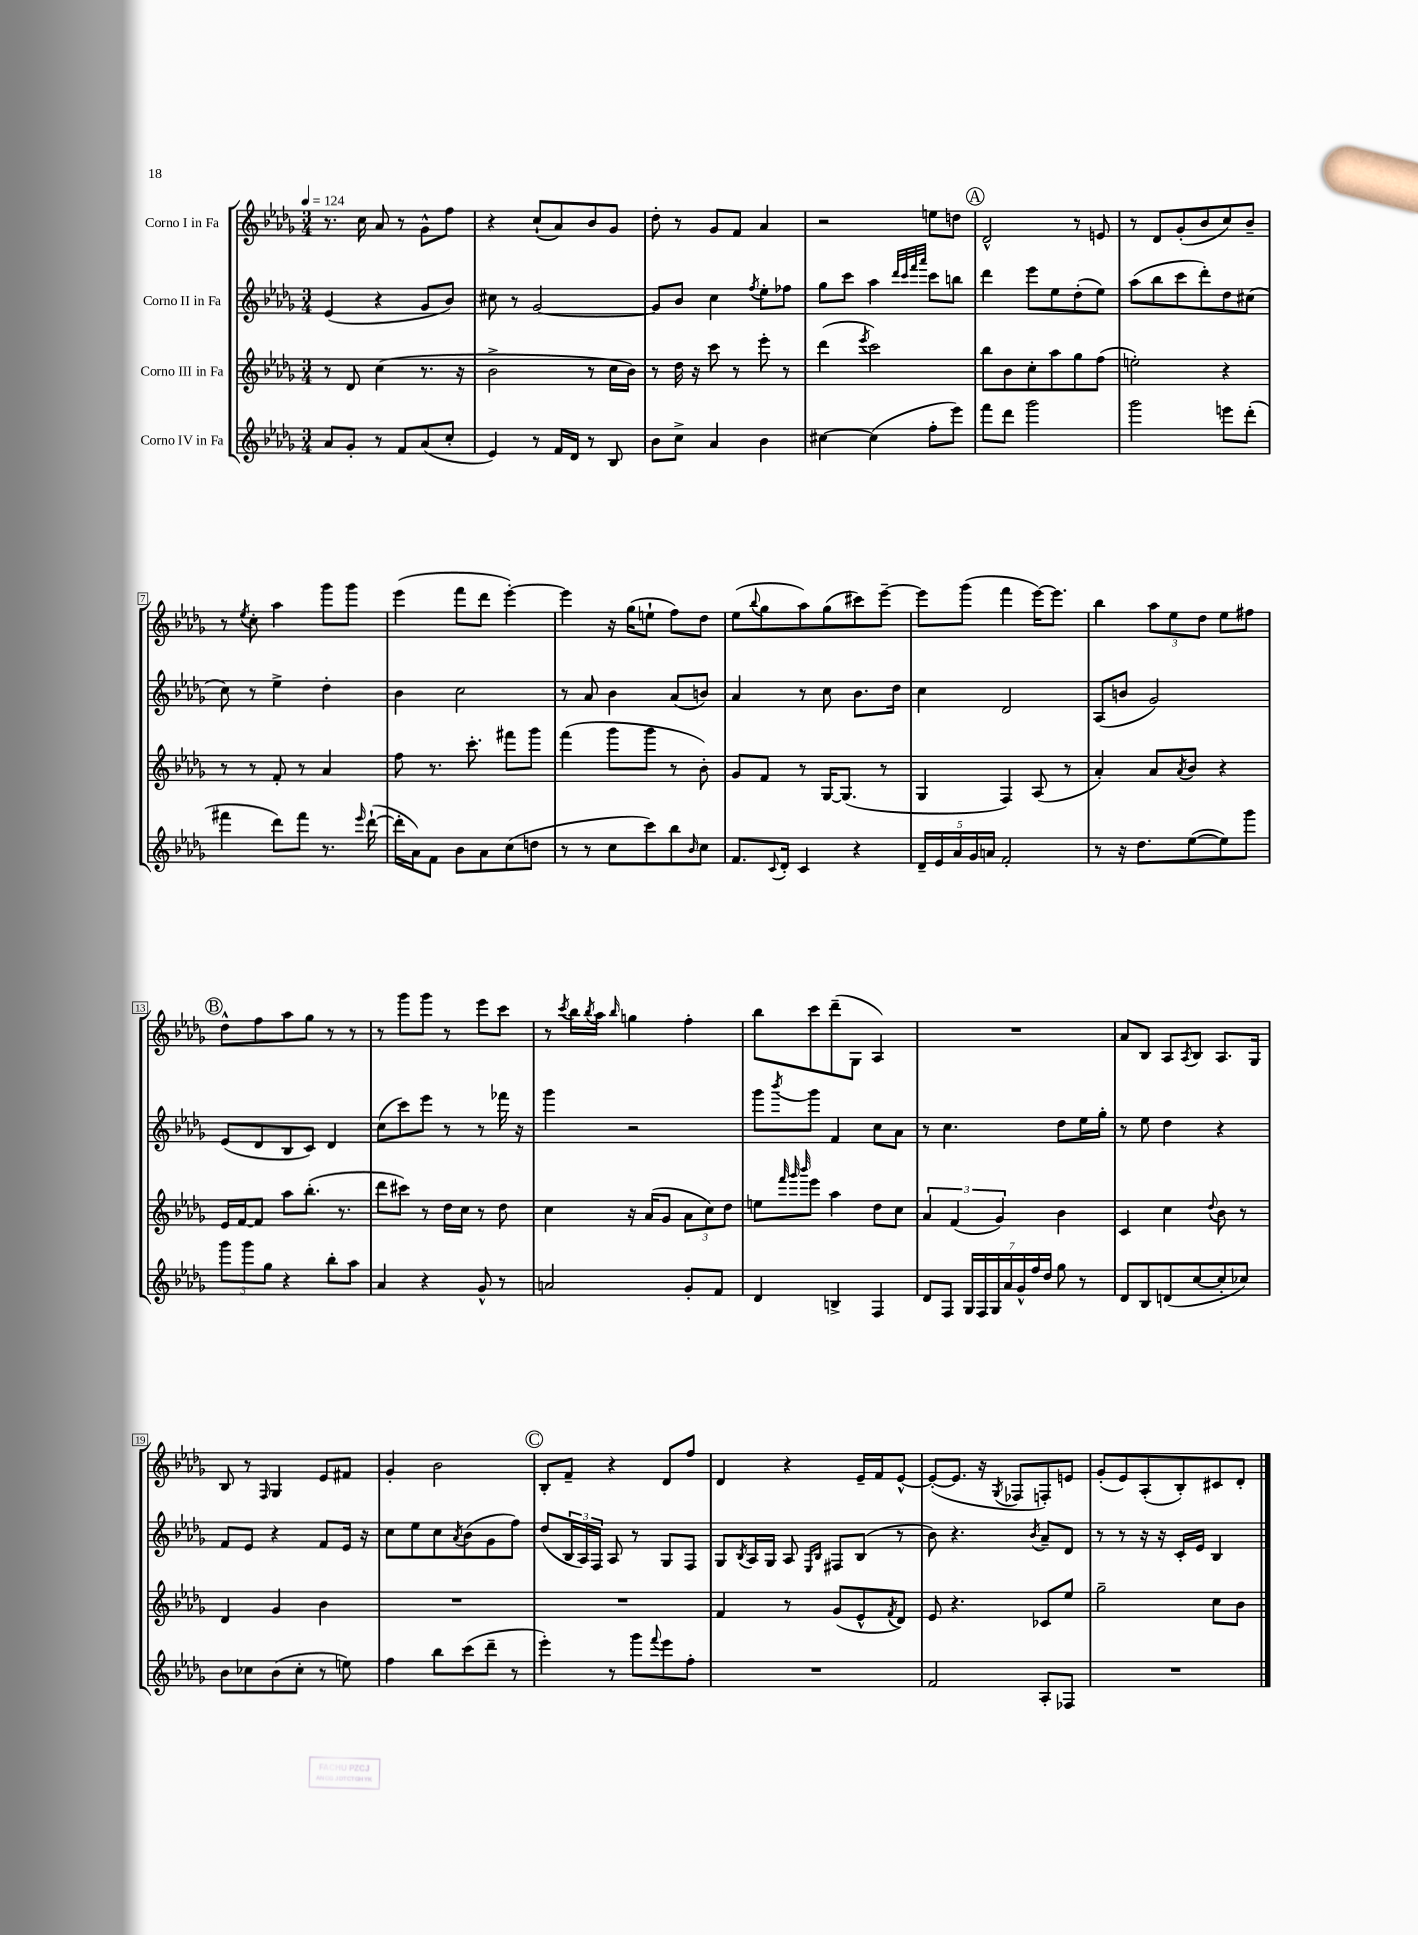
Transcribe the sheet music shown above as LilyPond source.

<<
\new StaffGroup <<
\new Staff = "s0" \with { instrumentName = "Corno I in Fa" } {
    \clef treble \key des \major \numericTimeSignature \time 3/4 \tempo 4 = 124
    r8. c''16 aes'8 r8 ges'8-^ f''8 |
    r4 c''8-!( aes'8) bes'8 ges'8 |
    des''8-. r8 ges'8 f'8 aes'4 |
    r2 e''8 d''8 |
    \mark \markup { \circle "A" } des'2-^ r8 e'8 |
    r8 des'8 ges'8-.( bes'8 c''8) bes'8-- |
    r8 \acciaccatura { ees''8 } c''8-. aes''4 ges'''8 ges'''8 |
    ees'''4( f'''8 des'''8 ees'''4~-.) |
    ees'''4 r16 ges''16( e''8-! f''8) des''8 |
    ees''8( \appoggiatura { bes''8 } ges''8 aes''8) ges''8( cis'''8) ees'''8~-- |
    ees'''8 ges'''8( f'''4 ees'''16~) ees'''8. |
    bes''4 \tuplet 3/2 { aes''8 ees''8 des''8 } ees''8 fis''8 |
    \mark \markup { \circle "B" } des''8-^ f''8 aes''8 ges''8 r8 r8 |
    r8 ges'''8 ges'''8 r8 ees'''8 c'''8 |
    r8 \acciaccatura { c'''8 } bes''16 \acciaccatura { bes''8 } aes''16 \grace { bes''16 } g''4 f''4-. |
    bes''8 c'''8 des'''8--( ges8 aes4) |
    R2. |
    aes'8 bes8 aes8 \acciaccatura { aes8 } bes8 aes8. ges16 |
    bes8 r8 \grace { f16 } ges4 ees'8 fis'8 |
    ges'4-. bes'2 |
    \mark \markup { \circle "C" } bes8-. f'8-- r4 des'8 f''8 |
    des'4 r4 ees'16-- f'16 ees'8~-^ |
    ees'8~-.( ees'8. r16 \acciaccatura { ges8 } fes8 f8-.) e'8 |
    ges'8-.( ees'8) aes8-.( bes8-.) cis'8 des'8-. \bar "|." |
}
\new Staff = "s1" \with { instrumentName = "Corno II in Fa" } {
    \clef treble \key des \major \numericTimeSignature \time 3/4
    ees'4( r4 ges'8 bes'8) |
    cis''8 r8 ges'2~ |
    ges'8 bes'8 c''4 \acciaccatura { f''8 } ees''8-. fes''8 |
    ges''8 c'''8 aes''4 \grace { des'''32 c'''32 f'''32 aes'''32 } c'''8 b''8 |
    \mark \markup { \circle "A" } des'''4 ees'''8 ees''8 des''8-.( ees''8) |
    aes''8( bes''8 c'''8 des'''8-.) des''8 cis''8( |
    c''8) r8 ees''4-> des''4-. |
    bes'4 c''2 |
    r8 aes'8 bes'4 aes'8( b'8) |
    aes'4 r8 c''8 bes'8. des''16 |
    c''4 des'2 |
    aes8( b'8 ges'2) |
    \mark \markup { \circle "B" } ees'8( des'8 bes8 c'8) des'4 |
    c''8( c'''8) ees'''8 r8 r8 fes'''16 r16 |
    ges'''4 r2 |
    ges'''8 \acciaccatura { bes'''8 } ges'''8 f'4 c''8 aes'8 |
    r8 c''4. des''8 ees''16 ges''16-. |
    r8 ees''8 des''4 r4 |
    f'8 ees'8 r4 f'8 ees'16 r16 |
    c''8 ees''8 c''8 \acciaccatura { aes'8 } bes'8( ges'8 f''8) |
    \mark \markup { \circle "C" } des''8( \tuplet 3/2 { bes16 aes16) f16 } aes8 r8 ges8 f8 |
    ges8 \acciaccatura { bes8 } aes16 ges16 aes8 \grace { ees16 bes16 } fis8 bes8( r8 |
    bes'8) r4. \acciaccatura { bes'8 } aes'8-- des'8 |
    r8 r8 r16 r16 c'16-. ees'16 bes4 \bar "|." |
}
\new Staff = "s2" \with { instrumentName = "Corno III in Fa" } {
    \clef treble \key des \major \numericTimeSignature \time 3/4
    r8 des'8 c''4( r8. r16 |
    bes'2-> r8 c''16 bes'16) |
    r8 des''16 r16 c'''8 r8 ees'''8-. r8 |
    des'''4( \acciaccatura { ees'''8 } c'''2) |
    \mark \markup { \circle "A" } bes''8 bes'8 c''8-. aes''8 ges''8 f''8( |
    e''2-.) r4 |
    r8 r8 f'8-. r8 aes'4 |
    f''8 r8. c'''8.-. fis'''8 ges'''8 |
    f'''4( ges'''8 ges'''8 r8 bes'8-.) |
    ges'8 f'8 r8 ges16~ ges8.( r8 |
    ges4 f4) aes8( r8 |
    aes'4-.) aes'8 \acciaccatura { aes'8 } bes'8 r4 |
    \mark \markup { \circle "B" } ees'16 f'16~ f'8 aes''8 bes''8.-.( r8. |
    des'''8 cis'''8) r8 des''16 c''16 r8 des''8 |
    c''4 r16 aes'16( ges'8 \tuplet 3/2 { aes'8 c''8) des''8 } |
    e''8 \grace { f'''32 ges'''32 bes'''32 } ees'''8 aes''4 des''8 c''8 |
    \tuplet 3/2 { aes'4 f'4( ges'4) } bes'4 |
    c'4 c''4 \appoggiatura { des''8 } bes'8 r8 |
    des'4 ges'4 bes'4 |
    R2. |
    \mark \markup { \circle "C" } R2. |
    f'4 r8 ges'8( ees'8-^ \acciaccatura { f'8 } des'8) |
    ees'8 r4. ces'8 ees''8 |
    ges''2-- c''8 bes'8 \bar "|." |
}
\new Staff = "s3" \with { instrumentName = "Corno IV in Fa" } {
    \clef treble \key des \major \numericTimeSignature \time 3/4
    aes'8 ges'8-. r8 f'8 aes'8( c''8-. |
    ees'4) r8 f'16 des'16 r8 bes8 |
    bes'8 c''8-> aes'4 bes'4 |
    cis''4~ cis''4( f''8-. ees'''8) |
    \mark \markup { \circle "A" } f'''8 des'''8 ges'''2 |
    ges'''2 e'''8 des'''8-.( |
    fis'''4 des'''8) fis'''8 r8. \grace { ees'''16 } des'''16~-!( |
    des'''16-. aes'16) f'8 bes'8 aes'8 c''8( d''8 |
    r8 r8 c''8 c'''8) bes''8 \grace { bes'16 } c''8 |
    f'8. \appoggiatura { c'8 } des'16-. c'4 r4 |
    \tuplet 5/4 { des'16-- ees'16 aes'16 ges'16 a'16 } f'2-. |
    r8 r16 des''8. ees''8~( ees''8) ges'''8 |
    \mark \markup { \circle "B" } \tuplet 3/2 { ges'''8 ges'''8 ges''8 } r4 bes''8-. aes''8 |
    aes'4 r4 ges'8-^ r8 |
    a'2 ges'8-. f'8 |
    des'4 b4-> f4 |
    des'8 f8 \tuplet 7/4 { ges16 f16 ges16 aes'16 ges'16-^ f''16 des''16 } ges''8 r8 |
    des'8 bes8 d'8( c''8~ c''8-. ces''8) |
    bes'8 ces''8 bes'8( ces''8-. r8 e''8) |
    f''4 bes''8 c'''8( des'''8-- r8 |
    \mark \markup { \circle "C" } ees'''4-.) r8 ges'''8 \appoggiatura { f'''8 } ees'''8 f''8-. |
    R2. |
    f'2 aes8-. fes8 |
    R2. \bar "|." |
}
>>
>>
\layout { \context { \Score \override BarNumber.stencil = #(make-stencil-boxer 0.1 0.3 ly:text-interface::print) } }
